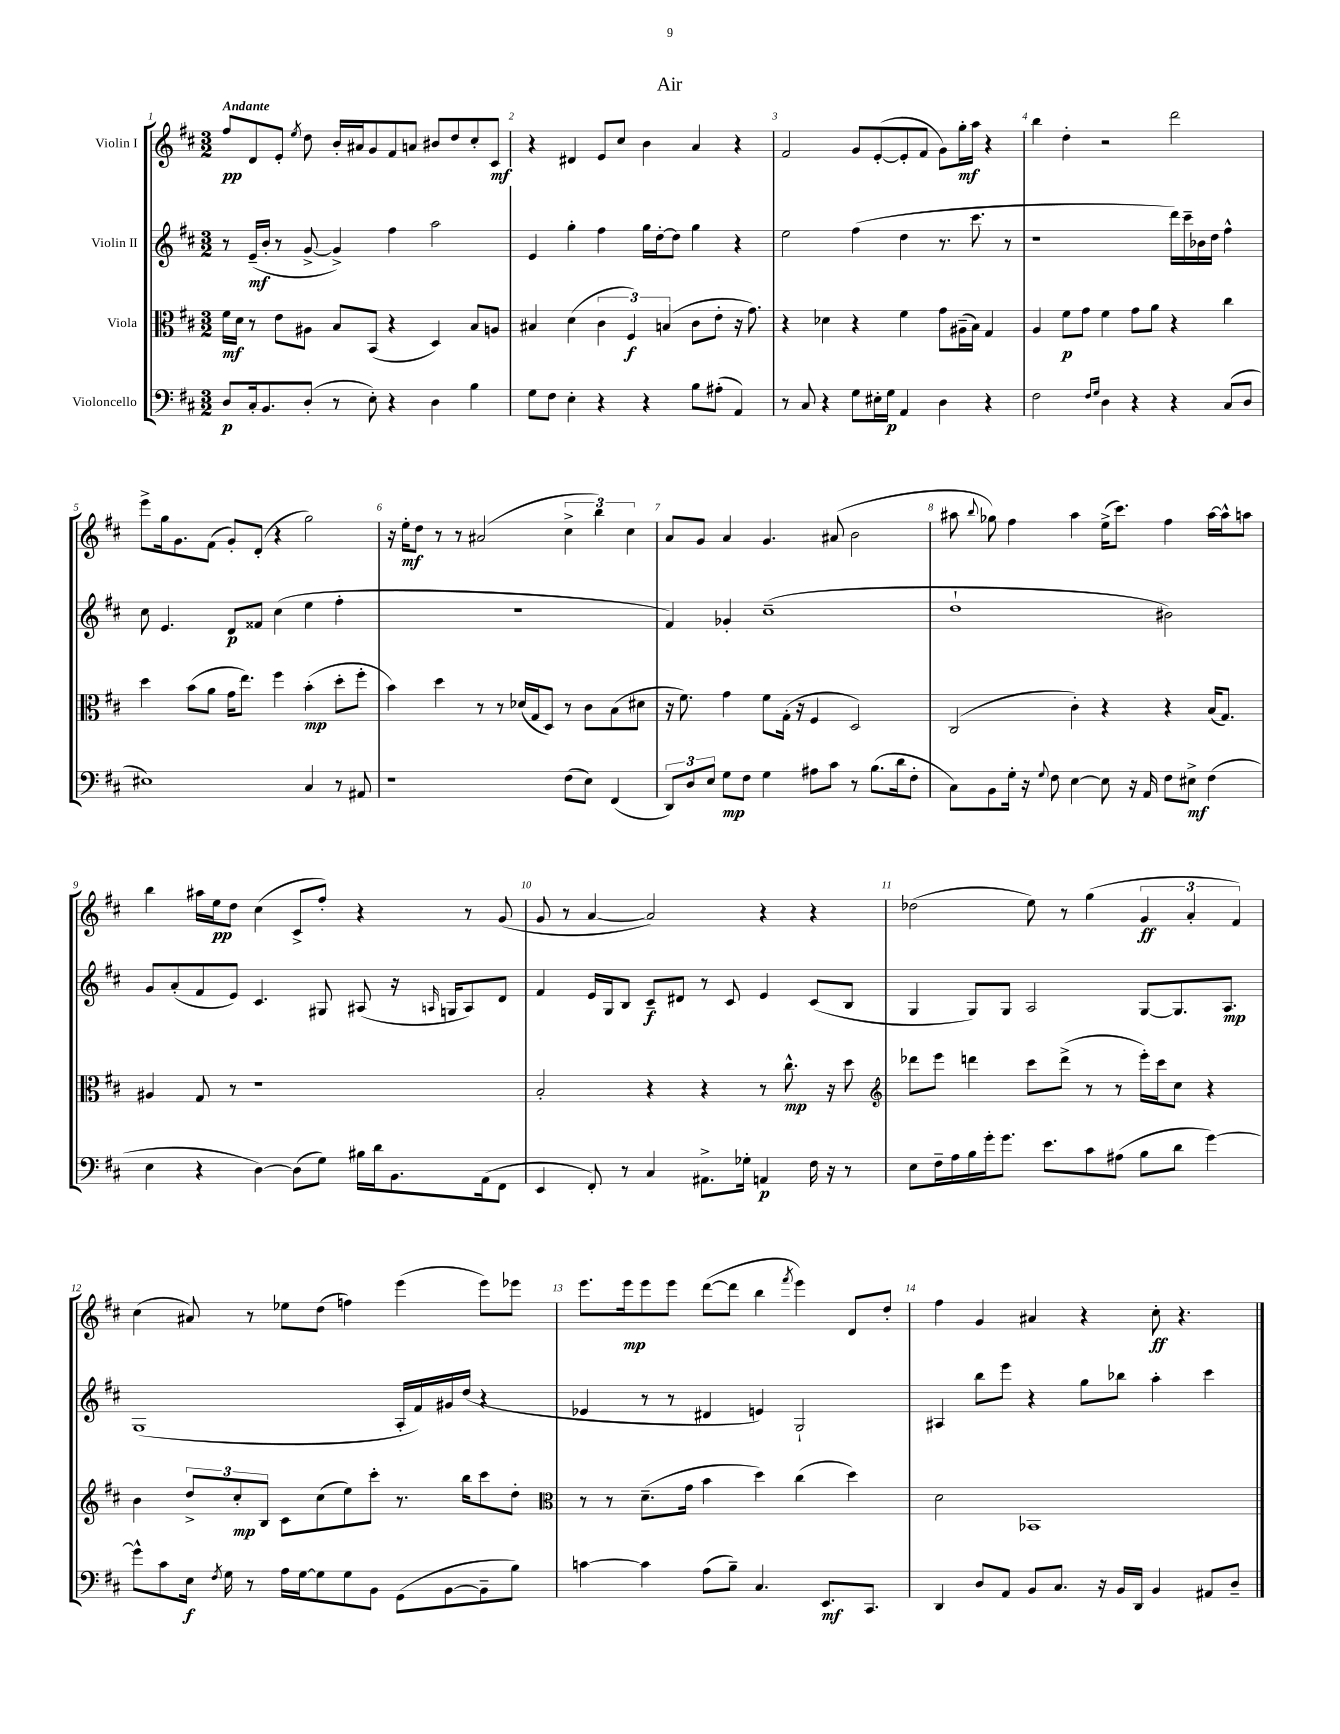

**kern	**kern	**kern	**kern
*staff4	*staff3	*staff2	*staff1
*clefF4	*clefC3	*clefG2	*clefG2
*k[f#c#]	*k[f#c#]	*k[f#c#]	*k[f#c#]
*M3/2	*M3/2	*M3/2	*M3/2
8D	16f#	8r	8ff#
.	16d	.	.
16C#'	8r	(16e~	8d
8.BB	.	16b'	.
.	8e	8r	8e'
.	.	.	8qee
(8D'	8A#	[8g^	8dd
8r	8B	4g^])	16b'
.	.	.	16a#
8E')	(8BB	.	8g
4r	4r	4ff#	8f#
.	.	.	8a
4D	4D)	2aa	8b#
.	.	.	8dd
4B	8B	.	8cc#'
.	8A	.	8c#
=	=	=	=
8G	4B#	4e	4r
8F#	.	.	.
4E'	(4d	4gg'	4d#
4r	6c#	4ff#	8e
.	.	.	8cc#
.	6F#)	.	.
4r	.	16gg	4b
.	.	[16dd'	.
.	(6B	.	.
.	.	8dd]	.
8B	8c#	4gg	4a
(8A#'	8e'	.	.
4AA)	16r	4r	4r
.	8.g)	.	.
=	=	=	=
8r	4r	2ee	2f#
8C#	.	.	.
4r	4d-	.	.
8G	4r	(4ff#	8g
16E#'	.	.	([8e'
16G	.	.	.
4AA	4f#	4dd	8e']
.	.	.	8f#
4D	8g	8.r	8g)
.	(16A#~	.	16gg'
.	16B)	8.ccc#	16aa
4r	4G	.	4r
.	.	8r	.
=	=	=	=
2F#	4A	1r	4bb
.	8f#	.	4dd'
.	8g	.	.
16qqF#	.	.	.
16qqG	.	.	.
4D	4f#	.	2r
4r	8g	.	.
.	8a	.	.
4r	4r	16ddd)	2ddd
.	.	16ccc#~	.
.	.	16b-	.
.	.	16dd	.
(8C#	4cc#	4ff#^^	.
8D	.	.	.
=	=	=	=
1E#)	4dd	8cc#	8eee^
.	.	4.e	16gg
.	.	.	8.g
.	(8b	.	.
.	8a	.	(8f#
.	16g	8d	8g')
.	8.ee)	.	.
.	.	8f##	(8d'
.	4ff#	(4cc#	4r
4C#	(4b'	4ee	2gg)
8r	8dd'	4ff#'	.
8AA#	8ff#'	.	.
=	=	=	=
1r	4b)	1.r	16r
.	.	.	16ee'
.	.	.	8dd
.	4dd	.	8r
.	.	.	8r
.	8r	.	(2a#
.	8r	.	.
.	(16d-	.	.
.	16G	.	.
.	8D)	.	.
(8F#	8r	.	6cc#^
8E)	8c#	.	.
.	.	.	6bb)
(4FF#	(8B	.	.
.	.	.	6cc#
.	8d#	.	.
=	=	=	=
12DD)	16r	4f#)	8a
.	8.f#)	.	.
12D	.	.	.
.	.	.	8g
12E	.	.	.
8G	4g	4g-'	4a
8F#	.	.	.
4G	8f#	(1cc#~	4.g
.	(16G'	.	.
.	16r	.	.
8A#	4F#	.	.
8c#	.	.	(8a#
8r	2D)	.	2b
(8.B	.	.	.
16d	.	.	.
8F#'	.	.	.
=	=	=	=
8C#)	(2C#	1dd`	8aa#
.	.	.	8qqbb
8BB	.	.	8gg-)
16G'	.	.	4ff#
16r	.	.	.
8qqG	.	.	.
8F#	.	.	.
[4E	4c#')	.	4aa#
8E]	4r	.	(16ee^
.	.	.	8.ccc#)
16r	.	.	.
16AA	.	.	.
8F#	4r	2b#)	4ff#
8E#^	.	.	.
(4F#	(16B	.	[16aa#
.	8.G)	.	16aa#^^]
.	.	.	8aa
=	=	=	=
4E	4A#	8g	4bb
.	.	(8a'	.
4r	8G	8f#	16aa#
.	.	.	16ee
.	8r	8e)	8dd
[4D)	1r	4.c#	(4cc#
(8D]	.	.	8c#^
8G)	.	8G#	8ff#')
16B#	.	(8A#	4r
16d	.	.	.
8.BB	.	16r	.
.	.	16qqA	.
.	.	16G	.
.	.	8A)	8r
(16AA	.	.	.
8FF#	.	8d	(8g
=	=	=	=
4EE	2B'	4f#	8g
.	.	.	8r
8FF#')	.	16e	[4a
.	.	16G	.
8r	.	8B	.
4C#	4r	8c#~	2a])
.	.	8d#	.
8.AA#^	4r	8r	.
.	.	8c#	.
16G-'	.	.	.
4AA	8r	4e	4r
.	8.cc#^^	.	.
16F#	.	(8c#	4r
16r	16r	.	.
8r	8dd	8B	.
=	=	=	=
*	*clefG2	*	*
8E	8ddd-	4G	(2dd-
16F#~	8eee	.	.
16A	.	.	.
16B	4ddd	8G)	.
16g'	.	.	.
8.g	.	8G	.
.	8ccc#	2A	8ee)
8.e	.	.	.
.	(8ddd^	.	8r
8c#	8r	.	(4gg
(8A#	8r	.	.
8B	16eee')	[8G	6g
.	16ccc#	.	.
8d	8cc#	8.G]	.
.	.	.	6a'
[4g)	4r	.	.
.	.	8.A	.
.	.	.	6f#)
=	=	=	=
8g^^]	4b	(1G	(4cc#
8c#	.	.	.
16E	12dd^	.	8a#)
8qF#	.	.	.
16G	.	.	.
.	12cc#'	.	.
8r	.	.	8r
.	12B	.	.
16A	8c#	.	8ee-
[16G	.	.	.
8G]	(8cc#	.	(8dd
8G	8ee)	.	4ff)
8BB	8ccc#'	.	.
(8GG	8.r	16A'	(4eee
.	.	16f#)	.
[8BB	.	16g#	.
.	16bb	(16dd	.
8BB~]	8ccc#	4r	8eee)
8B)	8dd'	.	8eee-
=	=	=	=
*	*clefC3	*	*
[4c	8r	4e-	8.eee
.	8r	.	.
.	.	.	16eee
4c]	(8.d~	8r	8eee
.	.	8r	8eee
.	16g	.	.
(8A	4b	4d#	([8ddd
8B~)	.	.	8ddd]
4.C#	4dd)	4e)	4bb
.	.	.	8qfff#
.	(4cc#	2G`	4eee)
8.EE	.	.	.
.	4dd)	.	8d
8.CC#	.	.	.
.	.	.	8dd'
=	=	=	=
4DD	2d	4A#	4ff#
8D	.	8bb	4g
8AA	.	8eee	.
8BB	1BB-	4r	4a#
8.C#	.	.	.
.	.	8gg	4r
16r	.	.	.
16BB	.	8bb-	.
16DD	.	.	.
4BB	.	4aa'	8cc#'
.	.	.	4.r
8AA#	.	4ccc#	.
8D~	.	.	.
==	==	==	==
*-	*-	*-	*-
